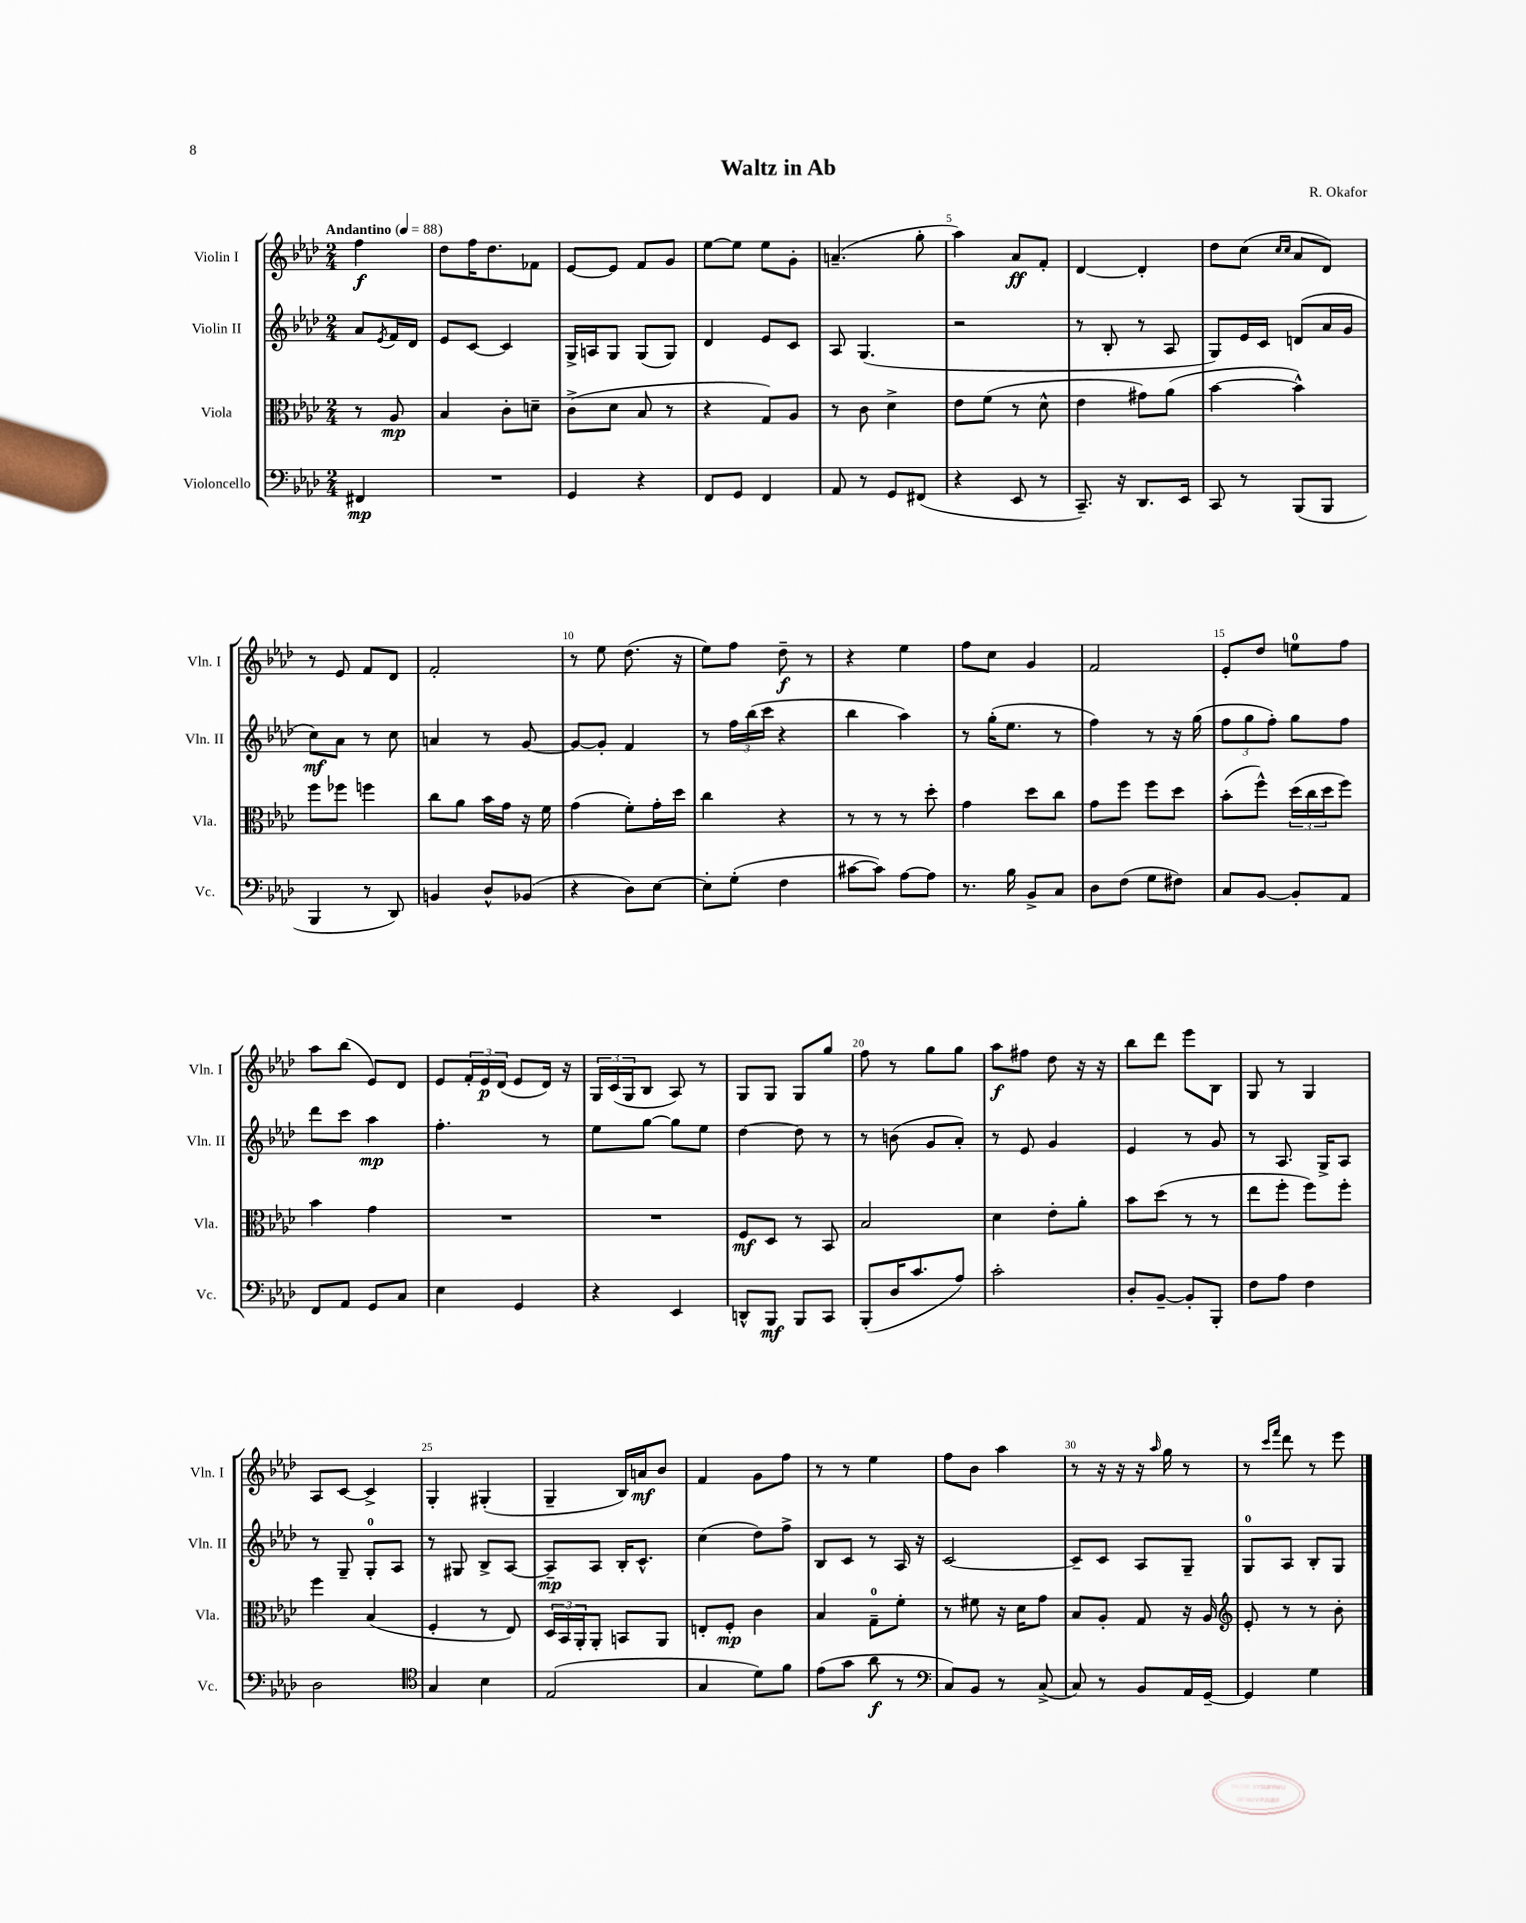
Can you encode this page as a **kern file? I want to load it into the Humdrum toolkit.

**kern	**dynam	**kern	**dynam	**kern	**dynam	**kern	**dynam
*part4	*part4	*part3	*part3	*part2	*part2	*part1	*part1
*staff4	*staff4	*staff3	*staff3	*staff2	*staff2	*staff1	*staff1
*I"Violoncello	*	*I"Viola	*	*I"Violin II	*	*I"Violin I	*
*I'Vc.	*	*I'Vla.	*	*I'Vln. II	*	*I'Vln. I	*
*clefF4	*	*clefC3	*	*clefG2	*	*clefG2	*
*k[b-e-a-d-]	*	*k[b-e-a-d-]	*	*k[b-e-a-d-]	*	*k[b-e-a-d-]	*
*M2/4	*	*M2/4	*	*M2/4	*	*M2/4	*
*MM88	*	*MM88	*	*MM88	*	*MM88	*
=	=	=	=	=	=	=	=
!	!	!	!	!	!	!LO:TX:a:B:t=Andantino	!
4FF#X/	mp	8r	.	8a-/L	.	4ff\	f
.	.	.	.	8qe-/	.	.	.
.	.	8A-/	mp	16f/L	.	.	.
.	.	.	.	16d-/JJ	.	.	.
=1	=1	=1	=1	=1	=1	=1	=1
2r	.	4B-/	.	8e-/L	.	8dd-\L	.
.	.	.	.	[8c/J	.	16ff\K	.
.	.	.	.	.	.	8.dd-\	.
.	.	8c'\L	.	4c/]	.	.	.
.	.	8dn~\J	.	.	.	8f-X\J	.
=2	=2	=2	=2	=2	=2	=2	=2
4GG/	.	(8c^\L	.	16G^/LL	.	[8e-/L	.
.	.	.	.	16An/J	.	.	.
.	.	8d-\J	.	8G/J	.	8e-/J]	.
4r	.	8B-/	.	(8G/L	.	8f/L	.
.	.	8r	.	8G/J)	.	8g/J	.
=3	=3	=3	=3	=3	=3	=3	=3
8FF/L	.	4r	.	4d-/	.	[8ee-\L	.
8GG/J	.	.	.	.	.	8ee-\J]	.
4FF/	.	8G/L)	.	8e-/L	.	8ee-\L	.
.	.	8A-/J	.	8c/J	.	8g'\J	.
=4	=4	=4	=4	=4	=4	=4	=4
8AA-/	.	8r	.	8A-/	.	(4.an~/	.
8r	.	8c\	.	(4.G/	.	.	.
8GG/L	.	4d-^\	.	.	.	.	.
(8FF#X/J	.	.	.	.	.	8gg'\	.
=5	=5	=5	=5	=5	=5	=5	=5
4r	.	8e-\L	.	2r	.	4aa-\)	.
.	.	(8f\J	.	.	.	.	.
8EE-/	.	8r	.	.	.	8a-/L	ff
8r	.	8d-^^\	.	.	.	8f'/J	.
=6	=6	=6	=6	=6	=6	=6	=6
8.CC~/)	.	4e-\	.	8r	.	[4d-/	.
.	.	.	.	8B-'/	.	.	.
16r	.	.	.	.	.	.	.
8.DD-/L	.	8g#X\L)	.	8r	.	4d-'/]	.
.	.	(8a-\J	.	8A-/	.	.	.
16EE-/Jk	.	.	.	.	.	.	.
=7	=7	=7	=7	=7	=7	=7	=7
8CC/	.	[4b-\	.	8G/L)	.	8dd-\L	.
8r	.	.	.	16e-/L	.	(8cc\J	.
.	.	.	.	16c/JJ	.	.	.
.	.	.	.	.	.	16qqcc/LL	.
.	.	.	.	.	.	16qqcc/JJ	.
(8BBB-/L	.	4b-^^\])	.	(8dn/L	.	8a-/L	.
8BBB-/J	.	.	.	16a-/L	.	8d-/J)	.
.	.	.	.	16g/JJ	.	.	.
!!LO:LB:g=z
=8	=8	=8	=8	=8	=8	=8	=8
4BBB-/	.	8ff\L	.	8cc\L)	mf	8r	.
.	.	8ff-X\J	.	8a-\J	.	8e-/	.
8r	.	4ffn\	.	8r	.	8f/L	.
8DD-/)	.	.	.	8cc\	.	8d-/J	.
=9	=9	=9	=9	=9	=9	=9	=9
4BBn/	.	8cc\L	.	4an/	.	2f'/	.
.	.	8a-\J	.	.	.	.	.
8D-^^/L	.	16b-\LL	.	8r	.	.	.
.	.	16g\JJ	.	.	.	.	.
(8BB-X/J	.	16r	.	[8g/	.	.	.
.	.	16f\	.	.	.	.	.
=10	=10	=10	=10	=10	=10	=10	=10
4r	.	(4g\	.	8g/L_	.	8r	.
.	.	.	.	8g'/J]	.	8ee-\	.
8D-\L)	.	8f'\L)	.	4f/	.	(8.dd-\	.
[8E-\J	.	16g'\L	.	.	.	.	.
.	.	16dd-\JJ	.	.	.	16r	.
=11	=11	=11	=11	=11	=11	=11	=11
8E-'\L]	.	4cc\	.	8r	.	8ee-\L)	.
(8G'\J	.	.	.	24ff\LL	.	8ff\J	.
.	.	.	.	(24bb-\	.	.	.
.	.	.	.	24ccc\JJ	.	.	.
4F\	.	4r	.	4r	.	8dd-~\	f
.	.	.	.	.	.	8r	.
=12	=12	=12	=12	=12	=12	=12	=12
[8c#X\L	.	8r	.	4bb-\	.	4r	.
8c#\J])	.	8r	.	.	.	.	.
[8A-\L	.	8r	.	4aa-\)	.	4ee-\	.
8A-\J]	.	8dd-'\	.	.	.	.	.
=13	=13	=13	=13	=13	=13	=13	=13
8.r	.	4g\	.	8r	.	8ff\L	.
.	.	.	.	(16gg'\KL	.	8cc\J	.
16B-\	.	.	.	8.ee-\J	.	.	.
8BB-^/L	.	8dd-\L	.	.	.	4g/	.
8C/J	.	8cc\J	.	8r	.	.	.
=14	=14	=14	=14	=14	=14	=14	=14
8D-\L	.	8g\L	.	4ff\)	.	2f/	.
(8F\J	.	8ff\J	.	.	.	.	.
8G\L	.	8ff\L	.	8r	.	.	.
8F#X\J)	.	8dd-\J	.	16r	.	.	.
.	.	.	.	(16gg\	.	.	.
=15	=15	=15	=15	=15	=15	=15	=15
8C/L	.	(8b-'\L	.	12ff\L	.	8e-'/L	.
.	.	.	.	12gg\	.	.	.
[8BB-/J	.	8ff^^\J)	.	.	.	8dd-/J	.
.	.	.	.	12ff'\J)	.	.	.
8BB-'/L]	.	(24dd-\LL	.	8gg\L	.	8een\L	.
.	.	24cc\	.	.	.	.	.
.	.	24dd-\J	.	.	.	.	.
8AA-/J	.	8ff\J)	.	8ff\J	.	8ff\J	.
!!LO:LB:g=z
=16	=16	=16	=16	=16	=16	=16	=16
8FF/L	.	4b-\	.	8ddd-\L	.	8aa-\L	.
8AA-/J	.	.	.	8ccc\J	.	(8bb-\J	.
8GG/L	.	4g\	.	4aa-\	mp	8e-/L)	.
8C/J	.	.	.	.	.	8d-/J	.
=17	=17	=17	=17	=17	=17	=17	=17
4E-\	.	2r	.	4.ff'\	.	8e-/L	.
.	.	.	.	.	.	24f'/L	.
.	.	.	.	.	.	24e-/	p
.	.	.	.	.	.	(24d-/JJ	.
4GG/	.	.	.	.	.	8e-/L	.
.	.	.	.	8r	.	16d-/Jk)	.
.	.	.	.	.	.	16r	.
=18	=18	=18	=18	=18	=18	=18	=18
4r	.	2r	.	8ee-\L	.	24G/LL	.
.	.	.	.	.	.	(24c/	.
.	.	.	.	.	.	24G/J	.
.	.	.	.	[8gg\J	.	8B-/J	.
4EE-/	.	.	.	8gg\L]	.	8A-/)	.
.	.	.	.	8ee-\J	.	8r	.
=19	=19	=19	=19	=19	=19	=19	=19
8DDn^^/L	.	8F/L	mf	[4dd-\	.	8G/L	.
8BBB-/J	mf	8D-/J	.	.	.	8G/J	.
8BBB-/L	.	8r	.	8dd-\]	.	8G/L	.
8CC/J	.	8BB-/	.	8r	.	8gg/J	.
=20	=20	=20	=20	=20	=20	=20	=20
(8BBB-'/L	.	2B-/	.	8r	.	8ff\	.
16D-/K	.	.	.	(8bn\	.	8r	.
8.c/	.	.	.	.	.	.	.
.	.	.	.	8g/L	.	8gg\L	.
8A-/J)	.	.	.	8a-'/J)	.	8gg\J	.
=21	=21	=21	=21	=21	=21	=21	=21
2c'\	.	4d-\	.	8r	.	8aa-\L	f
.	.	.	.	8e-/	.	8ff#X\J	.
.	.	8e-'\L	.	4g/	.	8dd-\	.
.	.	8a-'\J	.	.	.	16r	.
.	.	.	.	.	.	16r	.
=22	=22	=22	=22	=22	=22	=22	=22
8D-'/L	.	8b-\L	.	4e-/	.	8bb-\L	.
[8BB-~/J	.	(8dd-\J	.	.	.	8ddd-\J	.
8BB-'/L]	.	8r	.	8r	.	8eee-\L	.
8BBB-'/J	.	8r	.	8g/	.	8B-\J	.
=23	=23	=23	=23	=23	=23	=23	=23
8F\L	.	8ee-\L	.	8r	.	8G/	.
8A-\J	.	8ff'\J	.	8.A-/	.	8r	.
4F\	.	8ff\L)	.	.	.	4G/	.
.	.	.	.	16G^/KL	.	.	.
.	.	8ff'\J	.	8A-/J	.	.	.
!!LO:LB:g=z
=24	=24	=24	=24	=24	=24	=24	=24
2D-\	.	4ff\	.	8r	.	8A-/L	.
.	.	.	.	8G~/	.	[8c/J	.
.	.	(4B-/	.	8G'/L	.	4c^/]	.
.	.	.	.	8A-/J	.	.	.
=25	=25	=25	=25	=25	=25	=25	=25
*clefC4	*	*	*	*	*	*	*
4G/	.	4F'/	.	8r	.	4G'/	.
.	.	.	.	8G#X/	.	.	.
4B-\	.	8r	.	8B-^/L	.	(4G#X'/	.
.	.	8E-/)	.	[8A-/J	.	.	.
=26	=26	=26	=26	=26	=26	=26	=26
(2E-/	.	24D-/LL	.	8A-~/L]	mp	4G~/	.
.	.	24BB-/	.	.	.	.	.
.	.	24AA-'/J	.	.	.	.	.
.	.	8AA-'/J	.	8A-/J	.	.	.
.	.	8BBn/L	.	16B-'/KL	.	16B-/LL)	.
.	.	.	.	8.c^^/J	.	16an/J	mf
.	.	8AA-/J	.	.	.	8b-/J	.
=27	=27	=27	=27	=27	=27	=27	=27
4G/	.	8En'/L	.	(4cc\	.	4f/	.
.	.	8F'/J	mp	.	.	.	.
8d-\L)	.	4c\	.	8dd-\L)	.	8g\L	.
8f\J	.	.	.	8ff^\J	.	8ff\J	.
=28	=28	=28	=28	=28	=28	=28	=28
(8e-\L	.	4B-/	.	8B-/L	.	8r	.
8g\J	.	.	.	8c/J	.	8r	.
8a-\	f	8G~\L	.	8r	.	4ee-\	.
8r	.	8f'\J	.	16A-/	.	.	.
.	.	.	.	16r	.	.	.
=29	=29	=29	=29	=29	=29	=29	=29
*clefF4	*	*	*	*	*	*	*
8C/L)	.	8r	.	[2c/	.	8ff\L	.
8BB-/J	.	8f#X\	.	.	.	8b-\J	.
8r	.	16r	.	.	.	4aa-\	.
.	.	16d-\KL	.	.	.	.	.
(8C^/	.	8g\J	.	.	.	.	.
=30	=30	=30	=30	=30	=30	=30	=30
8C/)	.	8B-/L	.	8c~/L]	.	8r	.
8r	.	8A-'/J	.	8c/J	.	16r	.
.	.	.	.	.	.	16r	.
8BB-/L	.	8G/	.	8A-/L	.	16r	.
.	.	.	.	.	.	16qqaa-/	.
.	.	.	.	.	.	16gg\	.
16AA-/L	.	16r	.	8G~/J	.	8r	.
[16GG~/JJ	.	16A-/	.	.	.	.	.
=31	=31	=31	=31	=31	=31	=31	=31
*	*	*clefG2	*	*	*	*	*
4GG/]	.	8e-'/	.	8G/L	.	8r	.
.	.	.	.	.	.	16qqccc/LL	.
.	.	.	.	.	.	16qqfff/JJ	.
.	.	8r	.	8A-/J	.	8ddd-\	.
4G\	.	8r	.	8B-'/L	.	8r	.
.	.	8b-'\	.	8G/J	.	8eee-\	.
==	==	==	==	==	==	==	==
*-	*-	*-	*-	*-	*-	*-	*-
